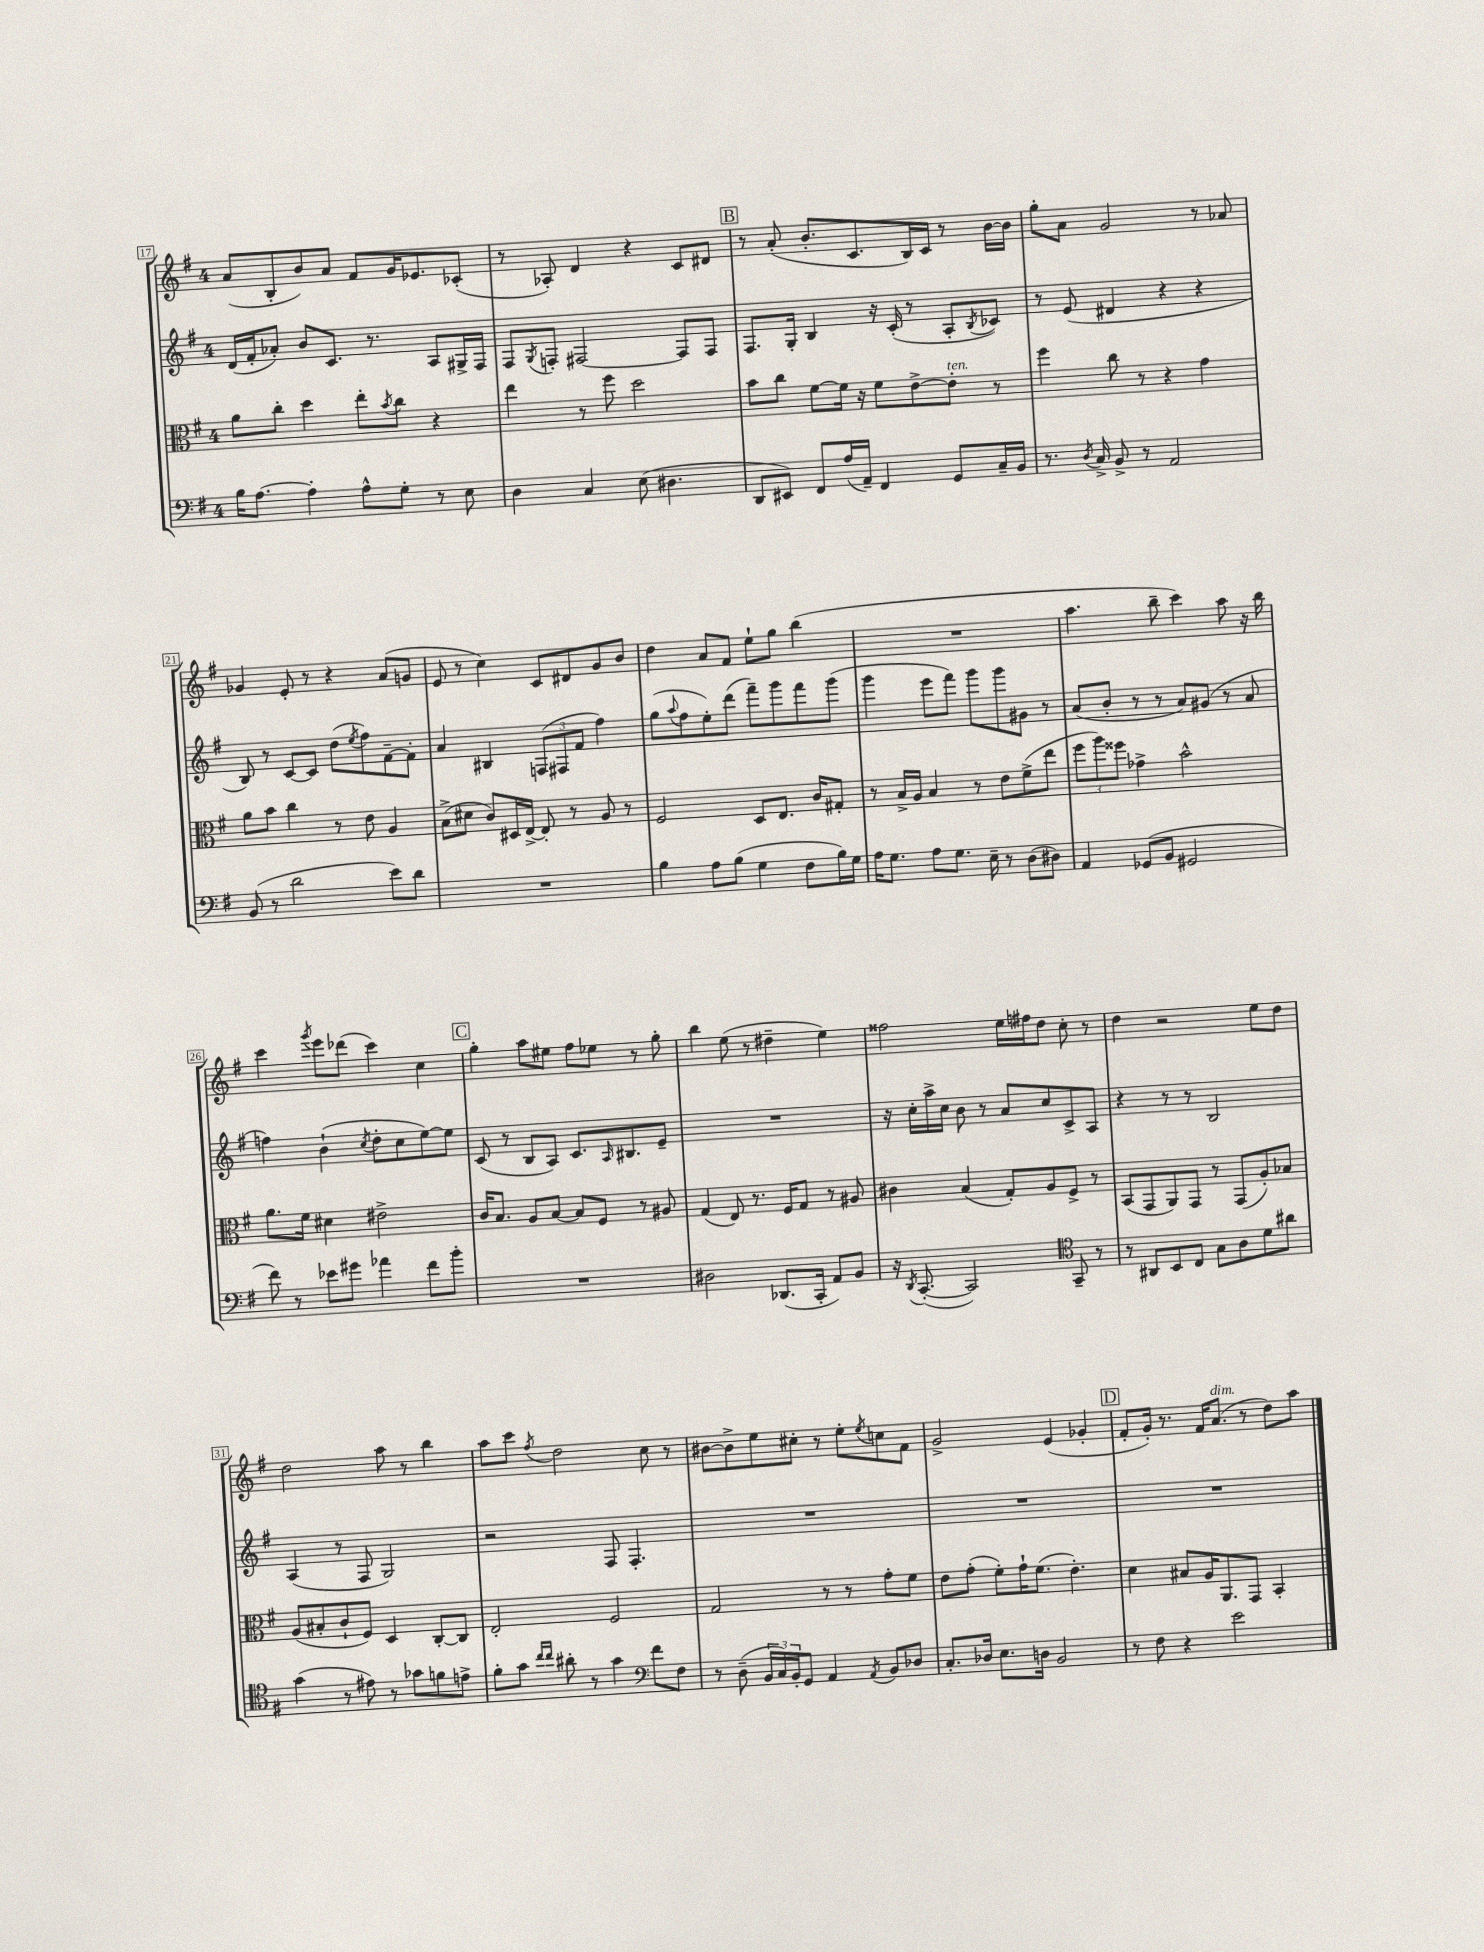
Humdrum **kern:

**kern	**kern	**kern	**kern
*part4	*part3	*part2	*part1
*staff4	*staff3	*staff2	*staff1
*clefF4	*clefC3	*clefG2	*clefG2
*k[f#]	*k[f#]	*k[f#]	*k[f#]
*M4/4	*M4/4	*M4/4	*M4/4
=17	=17	=17	=17
16B\KL	8a\L	(16d/LL	(8a/L
[8.A\J	.	16f#'/J	.
.	8cc'\J	8a-X'/J)	8B'/
4A'\]	4dd\	8b/L	8b/)
.	.	8.c/J	8a/J
8A^^\L	8ee'\L	.	8f#/L
.	.	8.r	.
.	8qb/	.	.
8G'\J	8cc\J	.	16g/K
.	.	.	8.e-X/
8r	4r	8A/L	.
8E\	.	16G#X^/L	(8c-X'/J
.	.	16F#/JJ	.
=18	=18	=18	=18
4D\	4ee\	8F#/L	8r
.	.	8qG/	.
.	.	8Fn'/J	8A-X'/)
4C/	8r	[2F#X/	4d/
.	8ff#\	.	.
(8E\	2dd\	.	4r
4.D#X\	.	.	.
.	.	8F#/L]	8c/L
.	.	8F#/J	8d#X/J
!!LO:REH:place=s1:t=B
=19	=19	=19	=19
8DD/L	8b\L	8.F#/L	8r
8EE#X/J)	8cc\J	.	(8a'/
.	.	16G'/Jk	.
8FF#/L	[8f#\L	4B/	8.b'/L
(16A/L	16f#\Jk]	.	.
16AA~/JJ)	16r	.	8.c/
4FF#/	8f#\L	16r	.
.	.	(16c'/	.
.	[8e^\	8r	16B/L)
.	.	.	16c/JJ
!	!LO:TX:a:i:t=ten.	!	!
8GG/L	8e'\J]	8A'/L	8r
.	.	8qB/	.
16C~/L	8r	8c-X/J)	[16b\LL
16BB/JJ	.	.	16b\JJ]
=20	=20	=20	=20
8.r	4ff#\	8r	8gg'\L
.	.	(8e/	8a\J
8qD/	.	.	.
16C^/	.	.	.
8BB^/	8cc\	4d#X/	2g/
8r	8r	.	.
2AA/	4r	4r	.
.	4g\	4r	8r
.	.	.	8a-X/
!!LO:LB:g=z
=21	=21	=21	=21
(8BB/	8a\L	8B/)	4g-X/
8r	8b\J	8r	.
2d\	4cc\	[8c/L	8e'/
.	.	8c/J]	8r
.	8r	(8dd\L	4r
.	.	8qee/	.
.	8e\	8ff#\)	.
8e\L)	4A/	[8f#~\	(8a/L
8d\J	.	8f#'\J]	8gn/J
=22	=22	=22	=22
1r	(8B^\L	4a/	8e/
.	8d#X\J	.	8r
.	8c/L)	4B#X/	4cc\)
.	16D#X/L	.	.
.	[16E^/JJ	.	.
.	8E'/]	(12Fn/L	8c/L
.	.	12F#X/	.
.	8r	.	8d#X/
.	.	12f#/J	.
.	8A/	4ff#\)	8g/
.	8r	.	8b/J
=23	=23	=23	=23
4B\	2F#/	(8gg\L	4dd\
.	.	8qqaa/	.
.	.	8ff#\	.
8A\L	.	8ee'\)	8a/L
(8B\J	.	(8ddd\J	8f#/J
4G\	8D/L	8fff#~\L)	8ee`\L
.	8.E/J	8ggg\	8gg\J
8F#\L	.	8fff#\	(4bb\
.	16c/KL	.	.
16B\L)	8G#X'/J	(8ggg\J	.
16G\JJ	.	.	.
=24	=24	=24	=24
16A\KL	8r	4ggg\	1r
8.G\J	.	.	.
.	16B^/LL	.	.
.	16A/JJ	.	.
8A\L	4B/	8eee\L	.
8.G\J	.	8fff#\J)	.
.	8r	8ggg\L	.
16E~\	.	.	.
8r	8e\L	8ggg\	.
(8D\L	(8f#^\	8g#X\J	.
8D#X\J)	8ee\J	8r	.
=25	=25	=25	=25
4AA/	12ff#\L	(8a/L	4.aa\
.	12aa\)	.	.
.	.	8b'/J	.
.	12ff##X\J	.	.
(8GG-X/L	4g-X^\	8r	.
8BB/J	.	8r	8bb~\
2GG#X/	2b^^\	8a/L)	4ccc\)
.	.	(8g#X/J	.
.	.	8r	8aa\
.	.	8a/	16r
.	.	.	16bb\
!!LO:LB:g=z
=26	=26	=26	=26
8f#\)	8.a\L	4ffn\)	4ccc\
8r	.	.	.
.	16f#\Jk	.	.
.	.	.	8qggg/
8e-X\L	4d#X\	(4b`\	8eee\L
8g#X\J	.	.	(8ddd-X\J
.	.	8qcc/	.
4a-X\	2e#X^\	8dd'\L	4ccc\)
.	.	8cc\	.
8f#\L	.	[8ee\)	4cc\
8b'\J	.	8ee\J]	.
!!LO:REH:place=s1:t=C
=27	=27	=27	=27
1r	16c/KL	(8c/	4gg'\
.	8.B/J	.	.
.	.	8r	.
.	8A/L	8B/L	8aa\L
.	[8B/J	8A/J)	8ee#X\J
.	8B/L]	8.c/L	8ff#\L
.	8F#/J	.	8ee-X\J
.	.	16qqA/	.
.	.	8.B#X/	.
.	8r	.	8r
.	8A#X/	8e~/J	8gg'\
=28	=28	=28	=28
2D#X\	(4G/	1r	4bb\
.	8E/)	.	(8ee\
.	8.r	.	8r
(8.DD-X/L	.	.	4dd#X~\
.	16F#/KL	.	.
.	8G/J	.	.
16CC'/Jk	.	.	.
8AA/L)	8r	.	4ee\)
8BB/J	8A#X/	.	.
=29	=29	=29	=29
16r	4c#X\	16r	2ff##X\
8qDD/	.	.	.
([8.CC'/	.	16cc'\LL	.
.	.	16aa^\	.
.	.	16cc\JJ	.
2CC/])	(4B/	8b\	.
.	.	8r	.
.	8G'/L)	8a/L	16ee\LL
.	.	.	16ff#X\J
.	8A/	8cc/	8dd\J
*clefC4	*	*	*
8GG~/	8F#^/J	8c^/	8cc'\
8r	8r	8A/J	8r
=30	=30	=30	=30
8r	(8BB/L	4r	4dd\
8AA#X/L	8GG/	.	.
8BB/	8AA/)	8r	2r
8C/J	8GG/J	8r	.
8G\L	8r	2B/	.
8A\	(8GG/L	.	.
8d\	8A'/)	.	8ee\L
8a#X\J	8B-X/J	.	8dd\J
!!LO:LB:g=z
=31	=31	=31	=31
(4g\	(8A/L	(4A/	2dd\
.	8B#X'/	.	.
8r	8c`/	8r	.
8e#X\)	8F#/J)	8F#/	.
8r	4D/	2G/)	8aa\
8g-X\L	.	.	8r
8fn\	[8C'/L	.	4bb\
8en^\J	8C/J]	.	.
=32	=32	=32	=32
8f#'\L	2E'/	2r	8aa\L
8g\J	.	.	8ccc\J
16qqcc/LL	.	.	.
16qqcc/JJ	.	.	8qff#/
8a#X'\	.	.	2dd\
8r	.	.	.
4g\	2F#/	8F#/	.
.	.	4.F#'/	.
*clefF4	*	*	*
8f#\L	.	.	8cc\
8F#\J	.	.	8r
=33	=33	=33	=33
8r	2G/	1r	[8b#X\L
(8D~\	.	.	8b#^\]
24BB/LL	.	.	8ee\
24C/)	.	.	.
24BB'/J	.	.	.
8GG/J	.	.	8cc#X'\J
4AA/	8r	.	8r
.	8r	.	8ee'\L
8qAA/	.	.	8qee/
8BB/L	8g'\L	.	8ccn\
8D-X/J	8f#\J	.	8f#\J
=34	=34	=34	=34
8.C'/L	8e\L	1r	2g^/
.	(8g'\J	.	.
16D-X/Jk	.	.	.
8.E\L	8f#'\L)	.	.
.	16g`\K	.	.
16Dn\Jk	(8.f#\J	.	.
2BB/	.	.	(4e/
.	4.e'\)	.	.
.	.	.	4g-X'/
!!LO:REH:place=s1:t=D
=35	=35	=35	=35
8r	4d\	1r	8f#'/L
8F#\	.	.	16g'/Jk)
.	.	.	8.r
4r	8B#X/L	.	.
.	16A/K	.	16f#/KL
!	!	!	!LO:TX:a:i:t=dim.
.	8.AA/	.	(8.a/J
2e\	.	.	.
.	8GG/J	.	8r
.	4BB'/	.	8dd\L)
.	.	.	8aa\J
==	==	==	==
*-	*-	*-	*-
